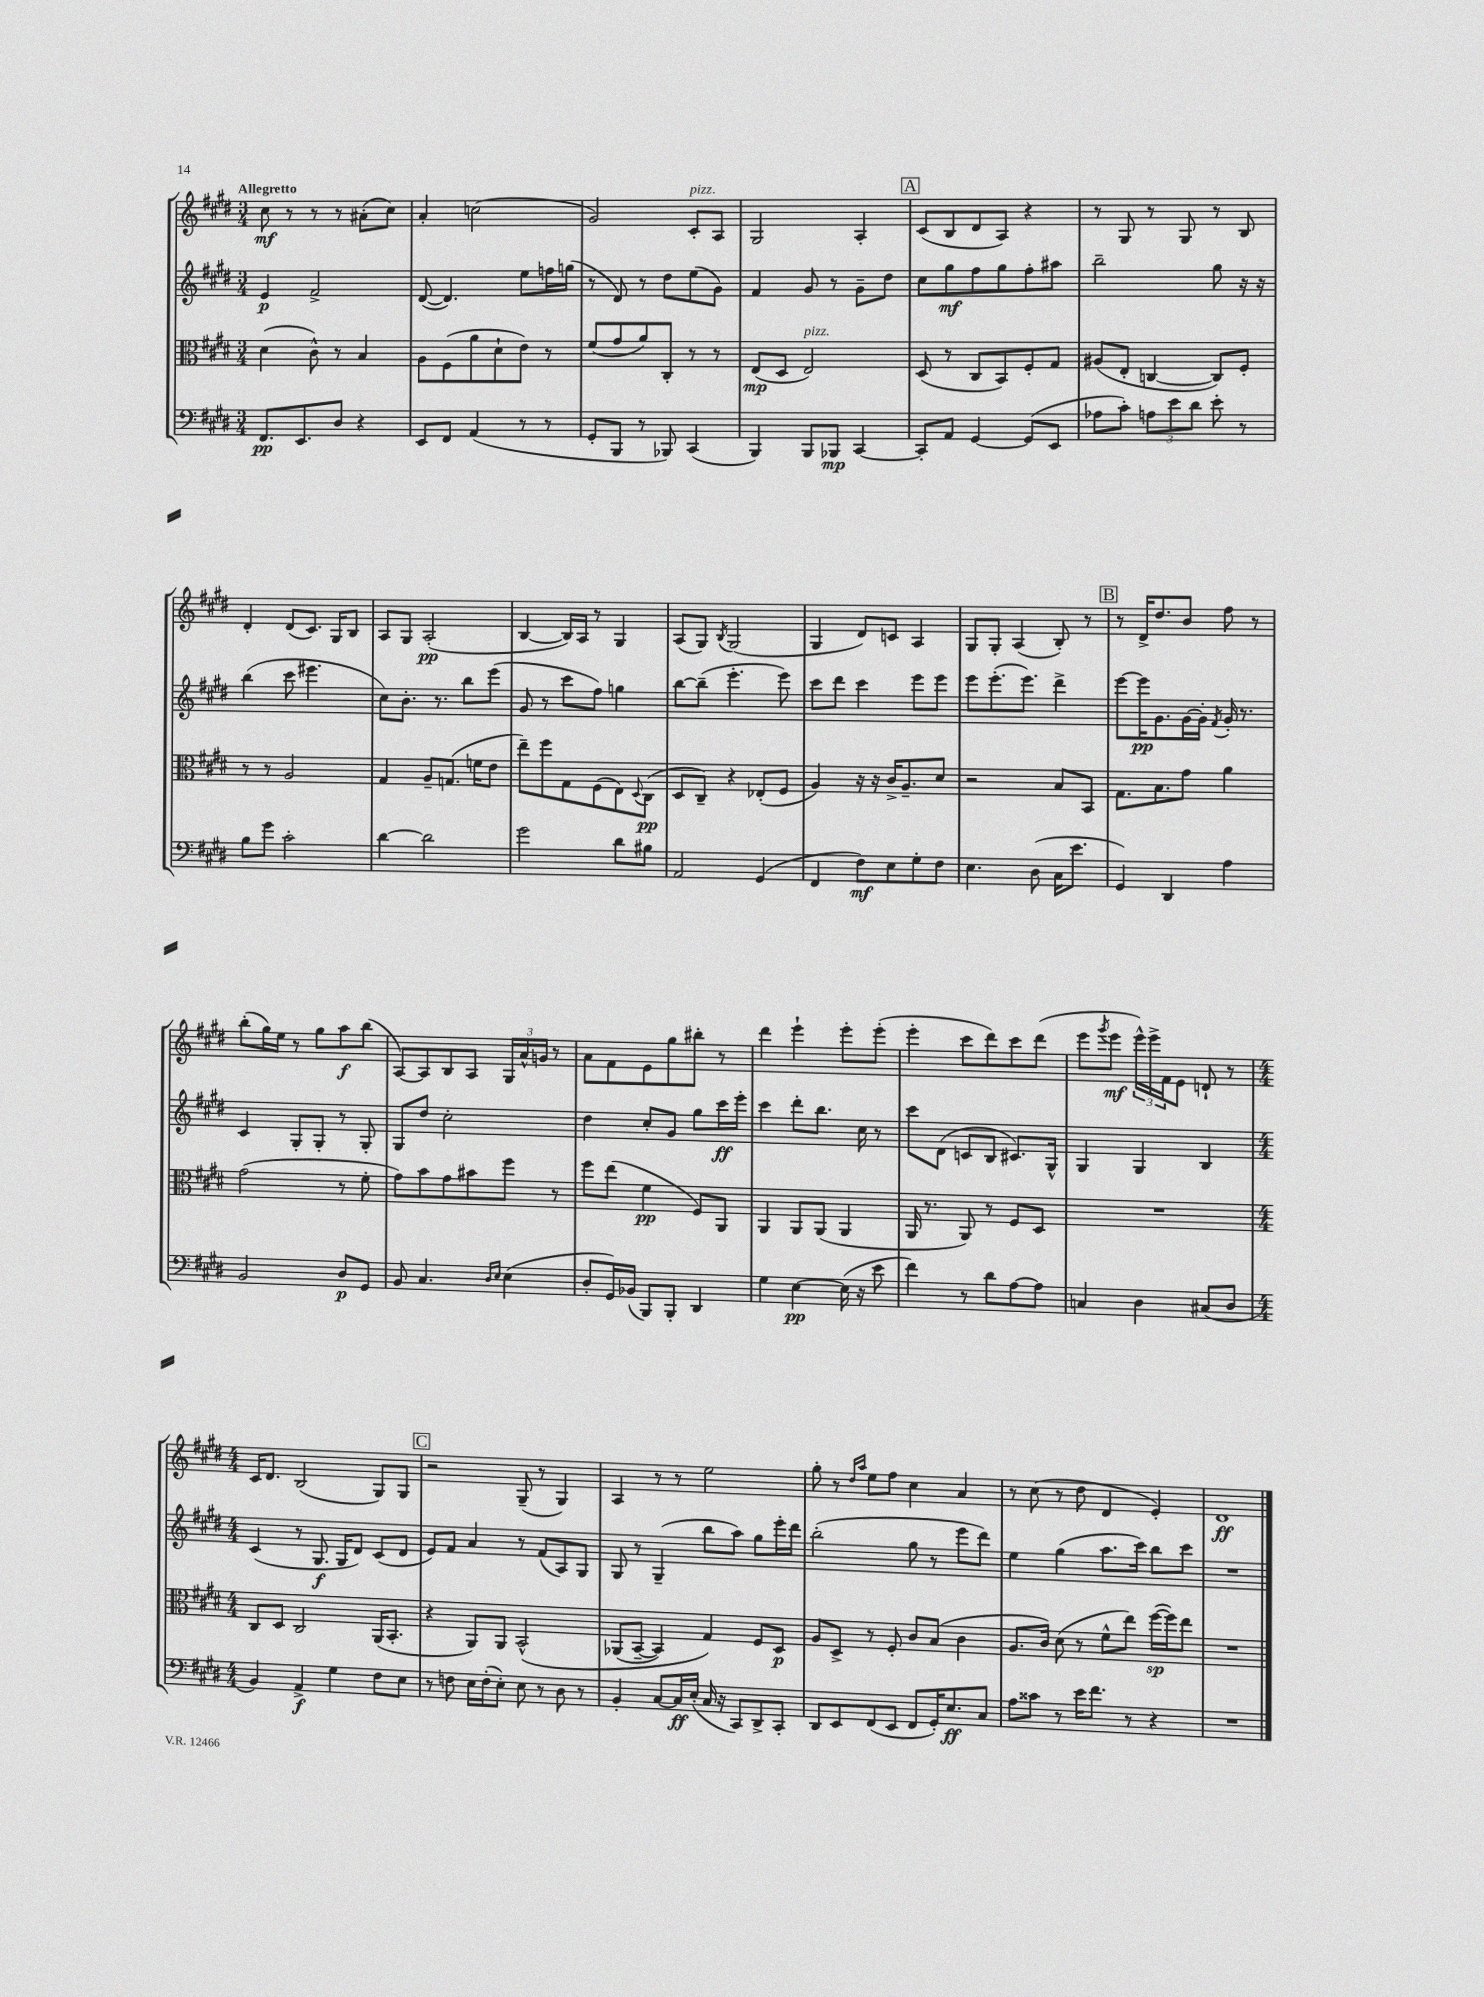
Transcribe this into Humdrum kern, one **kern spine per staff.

**kern	**kern	**kern	**kern
*staff4	*staff3	*staff2	*staff1
*clefF4	*clefC3	*clefG2	*clefG2
*k[f#c#g#d#]	*k[f#c#g#d#]	*k[f#c#g#d#]	*k[f#c#g#d#]
*M3/4	*M3/4	*M3/4	*M3/4
8.FF#	(4d#	4e	8cc#
.	.	.	8r
8.EE	.	.	.
.	8c#^^)	2f#^	8r
8D#	8r	.	8r
4r	4B	.	(8a#'
.	.	.	8cc#)
=	=	=	=
8EE	8A	([8d#	4a'
8FF#	(8F#	4.d#])	.
(4AA	8a	.	(2cc
.	8d#`	.	.
8r	8e)	8ee	.
8r	8r	16ff	.
.	.	(16gg	.
=	=	=	=
8GG#'	(8f#	8r	2g#)
8BBB	8g#	8d#)	.
8r	8a)	8r	.
8BBB-)	8C#'	8dd#	.
(4CC#	8r	(8ee	8c#'
.	8r	8g#)	8A
=	=	=	=
4BBB)	(8E	4f#	2G#
.	8D#	.	.
8BBB	2E)	8g#	.
8BBB-	.	8r	.
[4CC#	.	8g#~	4A'
.	.	8dd#	.
=	=	=	=
8CC#']	(8D#	8cc#	(8c#
8AA	8r	8gg#	8B
[4GG#	8C#	8ff#	8d#
.	8BB)	8gg#	8A)
(8GG#]	8F#'	8ff#'	4r
8EE	8G#	8aa#	.
=	=	=	=
8A-	(8A#	2bb~	8r
8c#')	8E'	.	8G#
12A	[4C	.	8r
12e	.	.	.
.	.	.	8G#
12d#	.	.	.
8e'	8C])	8gg#	8r
8r	8F#'	16r	8B
.	.	16r	.
=	=	=	=
8B	8r	(4bb	4d#'
8g#	8r	.	.
2c#'	2A	8ccc#	(8d#
.	.	4.eee#	8.c#)
.	.	.	16G#
.	.	.	8B
=	=	=	=
[4d#	4G#	8cc#)	8A
.	.	8.b'	8G#
2d#]	8A~	.	(2A'
.	.	8.r	.
.	(8.G	.	.
.	.	8bb	.
.	16f	.	.
.	8e	(8eee	.
=	=	=	=
2g#	8ee~)	8g#	[4B
.	8ff#	8r	.
.	8G#	8ccc#	16B])
.	.	.	16A
.	(8F#	8ff#)	8r
8d#	8E)	4gg	4G#
.	8qqD#	.	.
8B#	(8C#	.	.
=	=	=	=
2AA	8D#	[8bb	(8A
.	8C#~)	(8bb~]	8G#)
.	.	.	8qB
.	4r	4.eee'	(2G#
(4GG#	(8E-'	.	.
.	8F#	8eee)	.
=	=	=	=
4FF#	4A)	8ccc#	4G#
.	.	8ddd#	.
8F#)	16r	4ccc#	8d#)
.	16r	.	.
8E	16c#^	.	8c
.	8.A~	.	.
8G#'	.	8eee	4A
8F#	8d#	8eee	.
=	=	=	=
4.E	2r	8eee	8G#
.	.	(8.eee'	8G#'
.	.	.	(4A
.	.	8.eee)	.
(8D#	.	.	.
16C#	8B	4ddd#^	8B')
8.e	.	.	.
.	8BB	.	8r
=	=	=	=
4GG#)	8.G#	[8eee	8r
.	.	16eee]	16d#^
.	8.B	8.g#	8.dd#
4DD#	.	.	.
.	8g#	[16g#	8b
.	.	16g#']	.
.	.	8qf#	.
4A	4a	16g#'	8ff#
.	.	8.r	.
.	.	.	8r
=	=	=	=
2BB	(2g#	4c#	(8bb'
.	.	.	16gg#)
.	.	.	16ee
.	.	8G#'	8r
.	.	8G#'	8gg#
8D#	8r	8r	8aa
8GG#	8f#'	8G#'	(8bb
=	=	=	=
8BB	8g#)	8G#	[8A)
4.C#	8b	8dd#	8A]
.	8g#	2cc#'	8B
.	8b#	.	8A
16qqD#	.	.	.
16qqE	.	.	.
(4E	8ff#	.	24G#
.	.	.	24a^^
.	.	.	24g
.	8r	.	8r
=	=	=	=
8D#'	8ff#	4dd#	8a
16GG#)	(8ee	.	8f#
(16BB-	.	.	.
8BBB)	4f#	8cc#'	8e
8BBB'	.	8g#	8gg#
4DD#	8F#)	8gg#	8bb#'
.	8AA	16ccc#	8r
.	.	16eee'	.
=	=	=	=
4G#	4AA	4ccc#	4ddd#
[4E	8AA	8ddd#'	4eee`
.	(8AA	8.bb	.
(16E]	4AA	.	8eee'
16r	.	16cc#	.
8e	.	8r	(8eee'
=	=	=	=
4f#)	16AA	8ccc#	4eee'
.	8.r	.	.
.	.	(8d#	.
8r	8AA)	8c	8ccc#
8d#	8r	8B	8ddd#)
[8A	8F#	8.c#)	8ccc#
8A]	8D#	.	(8ddd#
.	.	16G#^^	.
=	=	=	=
4C	2.r	4G#	8eee
.	.	.	8qggg#
.	.	.	8eee
4D#	.	4G#	24eee^^)
.	.	.	24eee^
.	.	.	24f#
.	.	.	8e
(8C#	.	4B	8d`
8D#	.	.	8r
=	=	=	=
*M4/4	*M4/4	*M4/4	*M4/4
4BB)	8C#	(4c#	16c#
.	.	.	8.d#
.	8D#	.	.
4AA^	2C#	8r	(2B
.	.	8.G#	.
4G#	.	.	.
.	.	16G#	.
.	.	8d#)	.
8F#	(16AA	(8c#	8G#)
.	8.BB'	.	.
8E	.	8d#	8G#
=	=	=	=
8r	4r	8e)	2r
8F	.	8f#	.
16E	8AA)	4a	.
(16F'	.	.	.
8E')	8AA	.	.
8E	&(2BB^^	8r	(8G#~
8r	.	(8f#	8r
8D#	.	8A)	4G#)
8r	.	8G#	.
=	=	=	=
4BB'	(8AA-	8G#	4A
.	[8BB~	8r	.
[8C#	4BB])	(4G#~	8r
16C#]	.	.	8r
(16E'	.	.	.
16C#	4G#&)	8bb	2ee
16r	.	.	.
8CC#)	.	8aa)	.
8DD#^	8F#	8gg#	.
8CC#'	8D#	16eee'	.
.	.	16ddd#	.
=	=	=	=
8DD#	8A	(2bb'	8gg#'
8EE	8D#^	.	8r
.	.	.	16qqdd#
.	.	.	16qqaa
(8FF#	8r	.	8ee
8EE	8F#'	.	8ff#
8FF#	8c#	8gg#	4cc#
16GG#')	(8B	8r	.
8.E	.	.	.
.	4c#	8eee	4a
8C#	.	8ddd#)	.
=	=	=	=
8A	8.A	4ee	8r
8c##	.	.	(8cc#
.	16c#)	.	.
8r	(8d#	(4gg#	8r
16e	8r	.	8dd#
8.f#	.	.	.
.	8f#^^	8.aa	4d#
8r	8ee)	.	.
.	.	16ccc#)	.
4r	([16ff#	8bb	4e')
.	16ff#])	.	.
.	8ee	8ccc#	.
=	=	=	=
1r	1r	1r	1d#
==	==	==	==
*-	*-	*-	*-
